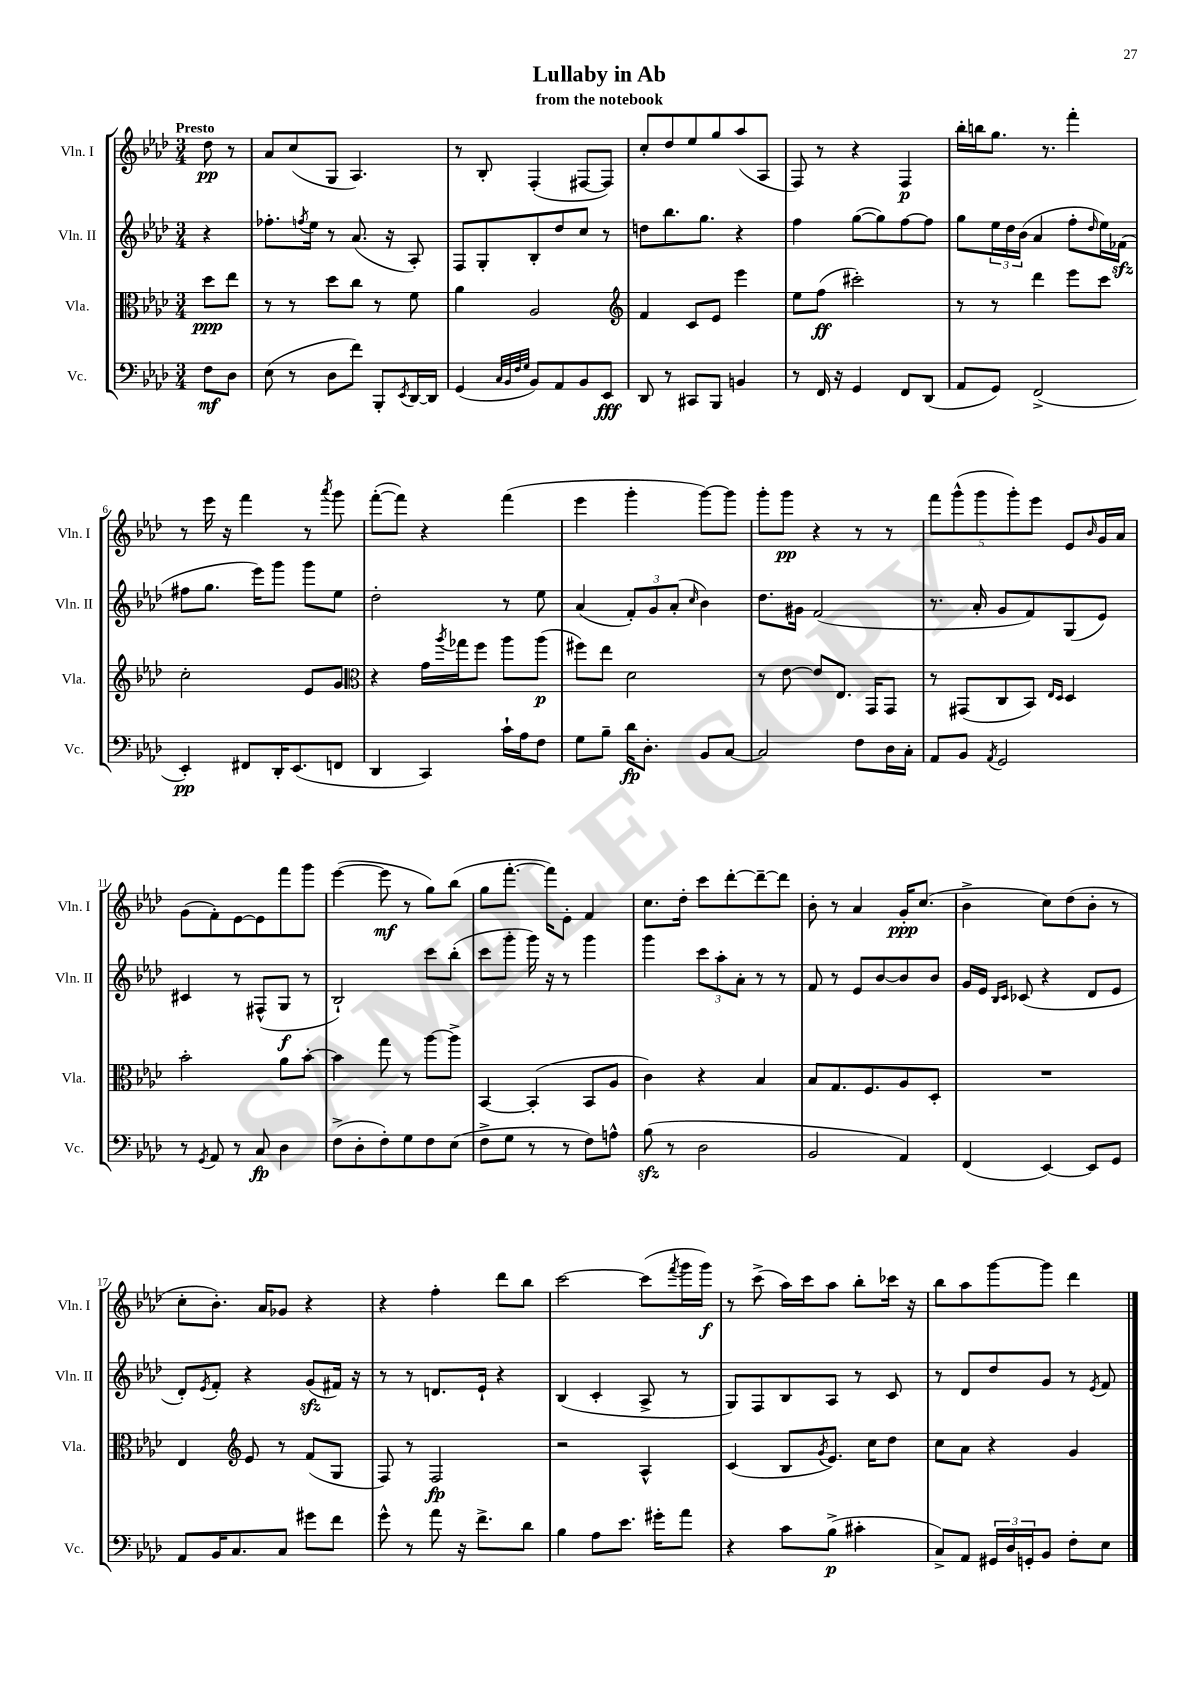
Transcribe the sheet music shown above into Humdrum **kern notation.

**kern	**dynam	**kern	**dynam	**kern	**dynam	**kern	**dynam
*part4	*part4	*part3	*part3	*part2	*part2	*part1	*part1
*staff4	*staff4	*staff3	*staff3	*staff2	*staff2	*staff1	*staff1
*I"Vc.	*	*I"Vla.	*	*I"Vln. II	*	*I"Vln. I	*
*I'Vc.	*	*I'Vla.	*	*I'Vln. II	*	*I'Vln. I	*
*clefF4	*	*clefC3	*	*clefG2	*	*clefG2	*
*k[b-e-a-d-]	*	*k[b-e-a-d-]	*	*k[b-e-a-d-]	*	*k[b-e-a-d-]	*
*M3/4	*	*M3/4	*	*M3/4	*	*M3/4	*
=	=	=	=	=	=	=	=
!	!	!	!	!	!	!LO:TX:a:B:t=Presto	!
8F\L	mf	8dd-\L	ppp	4r	.	8dd-\	pp
8D-\J	.	8ee-\J	.	.	.	8r	.
=1	=1	=1	=1	=1	=1	=1	=1
(8E-\	.	8r	.	8.ff-X'\L	.	8a-/L	.
8r	.	8r	.	.	.	(8cc/	.
.	.	.	.	8qffn/	.	.	.
.	.	.	.	16ee-\Jk	.	.	.
8D-\L	.	8dd-\L	.	8r	.	8G/J	.
8f\J)	.	8cc\J	.	(8.a-/	.	4.A-/)	.
8BBB-'/L	.	8r	.	.	.	.	.
.	.	.	.	16r	.	.	.
8qEE-/	.	.	.	.	.	.	.
[16DD-/L	.	8f\	.	8A-'/)	.	.	.
16DD-/JJ]	.	.	.	.	.	.	.
=2	=2	=2	=2	=2	=2	=2	=2
(4GG/	.	4a-\	.	8F/L	.	8r	.
.	.	.	.	8G'/	.	8B-'/	.
32qqC/LLL	.	.	.	.	.	.	.
32qqBB-/	.	.	.	.	.	.	.
32qqF/	.	.	.	.	.	.	.
32qqG/JJJ	.	.	.	.	.	.	.
8BB-/L)	.	2A-/	.	8B-'/	.	(4F'/	.
8AA-/	.	.	.	8dd-/	.	.	.
8BB-/	.	.	.	8cc/J	.	[8F#X/L	.
8EE-/J	fff	.	.	8r	.	8F#/J])	.
=3	=3	=3	=3	=3	=3	=3	=3
*	*	*clefG2	*	*	*	*	*
8DD-/	.	4f/	.	8ddn\L	.	8cc'/L	.
8r	.	.	.	8.bb-\	.	8dd-/	.
8CC#X/L	.	8c/L	.	.	.	8ee-/	.
.	.	.	.	8.gg\J	.	.	.
8BBB-/J	.	8e-/J	.	.	.	8gg/	.
4BBn/	.	4eee-\	.	4r	.	(8aa-/	.
.	.	.	.	.	.	8A-/J	.
=4	=4	=4	=4	=4	=4	=4	=4
8r	.	8ee-\L	.	4ff\	.	8F/)	.
16FF/	.	(8ff\J	ff	.	.	8r	.
16r	.	.	.	.	.	.	.
4GG/	.	2ccc#X'\)	.	([8gg\L	.	4r	.
.	.	.	.	8gg\])	.	.	.
8FF/L	.	.	.	[8ff\	.	4F/	p
(8DD-/J	.	.	.	8ff\J]	.	.	.
=5	=5	=5	=5	=5	=5	=5	=5
8AA-/L	.	8r	.	8gg\L	.	16bb-'\LL	.
.	.	.	.	.	.	16bbn\J	.
8GG/J)	.	8r	.	24ee-\L	.	8.gg\J	.
.	.	.	.	24dd-\	.	.	.
.	.	.	.	(24b-\JJ	.	.	.
(2FF^/	.	4ddd-\	.	4a-/	.	.	.
.	.	.	.	.	.	8.r	.
.	.	8eee-\L	.	8ff'\L	.	4fff'\	.
.	.	.	.	16qqdd-/	.	.	.
.	.	8ccc\J	.	16ee-\L)	.	.	.
.	.	.	.	(16f-Xzz\JJ	.	.	.
!!LO:LB:g=z
=6	=6	=6	=6	=6	=6	=6	=6
4EE-'/)	pp	2cc'\	.	8ff#X\L	.	8r	.
.	.	.	.	8.gg\J	.	16eee-\	.
.	.	.	.	.	.	16r	.
8FF#X/L	.	.	.	.	.	4fff\	.
.	.	.	.	16eee-\KL)	.	.	.
16DD-'/K	.	.	.	8ggg\J	.	.	.
(8.EE-/	.	.	.	.	.	.	.
.	.	8e-/L	.	8ggg\L	.	8r	.
.	.	.	.	.	.	8qaaa-/	.
8FFn/J	.	8g/J	.	8ee-\J	.	8ggg\	.
=7	=7	=7	=7	=7	=7	=7	=7
*	*	*clefC3	*	*	*	*	*
4DD-/	.	4r	.	2dd-'\	.	([8fff'\L	.
.	.	.	.	.	.	8fff\J])	.
4CC/)	.	16g\LL	.	.	.	4r	.
.	.	8qaa-/	.	.	.	.	.
.	.	16gg-X\J	.	.	.	.	.
.	.	8ff\J	.	.	.	.	.
16c`\LL	.	8aa-\L	.	8r	.	(4fff\	.
16A-\J	.	.	.	.	.	.	.
8F\J	.	(8aa-\J	p	8ee-\	.	.	.
=8	=8	=8	=8	=8	=8	=8	=8
8G\L	.	8ff#X\L)	.	(4a-/	.	4eee-\	.
8B-~\J	.	8ee-\J	.	.	.	.	.
16d-\KL	fp	2d-\	.	12f'/L)	.	4ggg'\	.
8.D-'\J	.	.	.	.	.	.	.
.	.	.	.	12g/	.	.	.
.	.	.	.	(12a-'/J	.	.	.
.	.	.	.	16qqcc/	.	.	.
8BB-/L	.	.	.	4b-\)	.	[8ggg\L)	.
[8C/J	.	.	.	.	.	8ggg\J]	.
=9	=9	=9	=9	=9	=9	=9	=9
2C/]	.	8r	.	8.dd-\L	.	8ggg'\L	.
.	.	[8e-\	.	.	.	8ggg\J	pp
.	.	.	.	16g#X\Jk	.	.	.
.	.	8e-/L]	.	(2f/	.	4r	.
.	.	8.E-/J	.	.	.	.	.
8F\L	.	.	.	.	.	8r	.
.	.	16GG/KL	.	.	.	.	.
16D-\L	.	8GG/J	.	.	.	8r	.
16C'\JJ	.	.	.	.	.	.	.
=10	=10	=10	=10	=10	=10	=10	=10
8AA-/L	.	8r	.	8.r	.	10fff\L	.
.	.	.	.	.	.	(10ggg^^\	.
8BB-/J	.	(8GG#X/L	.	.	.	.	.
.	.	.	.	16a-'/	.	.	.
.	.	.	.	.	.	10ggg\	.
8qAA-/	.	.	.	.	.	.	.
2GG/	.	8C/	.	8g/L	.	.	.
.	.	.	.	.	.	10ggg'\)	.
.	.	8BB-/J)	.	8f/)	.	.	.
.	.	.	.	.	.	10eee-\J	.
.	.	16qqE-/LL	.	.	.	.	.
.	.	16qqD-/JJ	.	.	.	.	.
.	.	4D-/	.	(8G/	.	8e-/L	.
.	.	.	.	.	.	16qqb-/	.
.	.	.	.	8e-/J)	.	16g/L	.
.	.	.	.	.	.	16a-/JJ	.
!!LO:LB:g=z
=11	=11	=11	=11	=11	=11	=11	=11
8r	.	2b-'\	.	4c#X/	.	(8g\L	.
8qGG/	.	.	.	.	.	.	.
8AA-/	.	.	.	.	.	8f'\)	.
8r	.	.	.	8r	.	[8e-\	.
8C/	fp	.	.	(8F#X^^/L	.	8e-\]	.
4D-\	.	8a-\L	.	8G/J	f	8fff\	.
.	.	[8b-'\J	.	8r	.	8ggg\J	.
=12	=12	=12	=12	=12	=12	=12	=12
(8F^\L	.	4b-\]	.	2B-`/)	.	([4eee-\	.
8D-'\	.	.	.	.	.	.	.
8F'\)	.	8gg\	.	.	.	8eee-\]	mf
8G\	.	8r	.	.	.	8r	.
8F\	.	[8aa-\L	.	8ccc\L	.	8gg\L)	.
(8E-\J	.	8aa-^\J]	.	(8bb-'\J	.	(8bb-\J	.
=13	=13	=13	=13	=13	=13	=13	=13
8F^\L	.	[4BB-/	.	8ccc\L	.	8gg\L	.
8G\J	.	.	.	8ggg'\J	.	[8.fff'\J	.
8r	.	(4BB-'/]	.	16ggg\)	.	.	.
.	.	.	.	16r	.	16fff\KL])	.
8r	.	.	.	8r	.	8e-'\J	.
8F\L)	.	8BB-/L	.	4ggg\	.	4f/	.
8An^^\J	.	8A-/J	.	.	.	.	.
=14	=14	=14	=14	=14	=14	=14	=14
(8B-zz\	.	4c\)	.	4ggg\	.	8.cc\L	.
8r	.	.	.	.	.	.	.
.	.	.	.	.	.	16dd-'\Jk	.
2D-\	.	4r	.	12ccc\L	.	8ccc\L	.
.	.	.	.	12aa-'\	.	.	.
.	.	.	.	.	.	[8ddd-'\	.
.	.	.	.	12a-'\J	.	.	.
.	.	4B-/	.	8r	.	8ddd-~\_	.
.	.	.	.	8r	.	8ddd-\J]	.
=15	=15	=15	=15	=15	=15	=15	=15
2BB-/	.	8B-/L	.	8f/	.	8b-'\	.
.	.	8.G/	.	8r	.	8r	.
.	.	.	.	8e-/L	.	4a-/	.
.	.	8.F/	.	.	.	.	.
.	.	.	.	[8b-/	.	.	.
4AA-/)	.	8A-/	.	8b-/]	.	16g'/KL	ppp
.	.	.	.	.	.	(8.cc/J	.
.	.	8D-'/J	.	8b-/J	.	.	.
=16	=16	=16	=16	=16	=16	=16	=16
(4FF/	.	2.r	.	16g/LL	.	4b-^\	.
.	.	.	.	16e-/JJ	.	.	.
.	.	.	.	16qqB-/LL	.	.	.
.	.	.	.	16qqc/JJ	.	.	.
.	.	.	.	(8c-X/	.	.	.
[4EE-/)	.	.	.	4r	.	8cc\L)	.
.	.	.	.	.	.	(8dd-\	.
8EE-/L]	.	.	.	8d-/L	.	8b-'\J	.
8GG/J	.	.	.	8e-/J	.	8r	.
!!LO:LB:g=z
=17	=17	=17	=17	=17	=17	=17	=17
8AA-/L	.	4E-/	.	8d-'/L)	.	8cc'\L	.
.	.	.	.	8qe-/	.	.	.
16BB-/K	.	.	.	8f'/J	.	8.b-'\J)	.
8.C/	.	.	.	.	.	.	.
*	*	*clefG2	*	*	*	*	*
.	.	8e-/	.	4r	.	.	.
.	.	.	.	.	.	16a-/KL	.
8C/J	.	8r	.	.	.	8g-X/J	.
8g#X\L	.	(8f/L	.	(8gzz/L	.	4r	.
8f\J	.	8G/J	.	16f#X/Jk)	.	.	.
.	.	.	.	16r	.	.	.
=18	=18	=18	=18	=18	=18	=18	=18
8g^^\	.	8F/)	.	8r	.	4r	.
8r	.	8r	.	8r	.	.	.
8a-\	.	2F/	fp	8.dn/L	.	4ff'\	.
16r	.	.	.	.	.	.	.
8.f^\L	.	.	.	16e-`/Jk	.	.	.
.	.	.	.	4r	.	8ddd-\L	.
8d-\J	.	.	.	.	.	8bb-\J	.
=19	=19	=19	=19	=19	=19	=19	=19
4B-\	.	2r	.	(4B-/	.	[2ccc\	.
8A-\L	.	.	.	4c'/	.	.	.
8.e-\J	.	.	.	.	.	.	.
.	.	4A-^^/	.	8A-^/	.	(8ccc\L]	.
16g#X'\KL	.	.	.	.	.	.	.
.	.	.	.	.	.	8qfff/	.
8a-\J	.	.	.	8r	.	16ggg\L	.
.	.	.	.	.	.	16ggg\JJ)	f
=20	=20	=20	=20	=20	=20	=20	=20
4r	.	(4c/	.	8G/L)	.	8r	.
.	.	.	.	8F/	.	(8ccc^\	.
8c\L	.	8B-/L	.	8B-/	.	16aa-\LL)	.
.	.	.	.	.	.	16ccc\J	.
.	.	8qg/	.	.	.	.	.
(8B-^\J	p	8.e-/J)	.	8A-/J	.	8aa-\J	.
4c#X'\	.	.	.	8r	.	8bb-'\L	.
.	.	16cc\KL	.	.	.	.	.
.	.	8dd-\J	.	8c/	.	16ccc-X\Jk	.
.	.	.	.	.	.	16r	.
=21	=21	=21	=21	=21	=21	=21	=21
8C^/L)	.	8cc\L	.	8r	.	8bb-\L	.
8AA-/J	.	8a-\J	.	8d-/L	.	8aa-\	.
24GG#X/LL	.	4r	.	8dd-/	.	[8ggg\	.
24D-/	.	.	.	.	.	.	.
24GGn'/J	.	.	.	.	.	.	.
8BB-/J	.	.	.	8g/J	.	8ggg\J]	.
8F'\L	.	4g/	.	8r	.	4ddd-\	.
.	.	.	.	8qe-/	.	.	.
8E-\J	.	.	.	8f/	.	.	.
==	==	==	==	==	==	==	==
*-	*-	*-	*-	*-	*-	*-	*-
